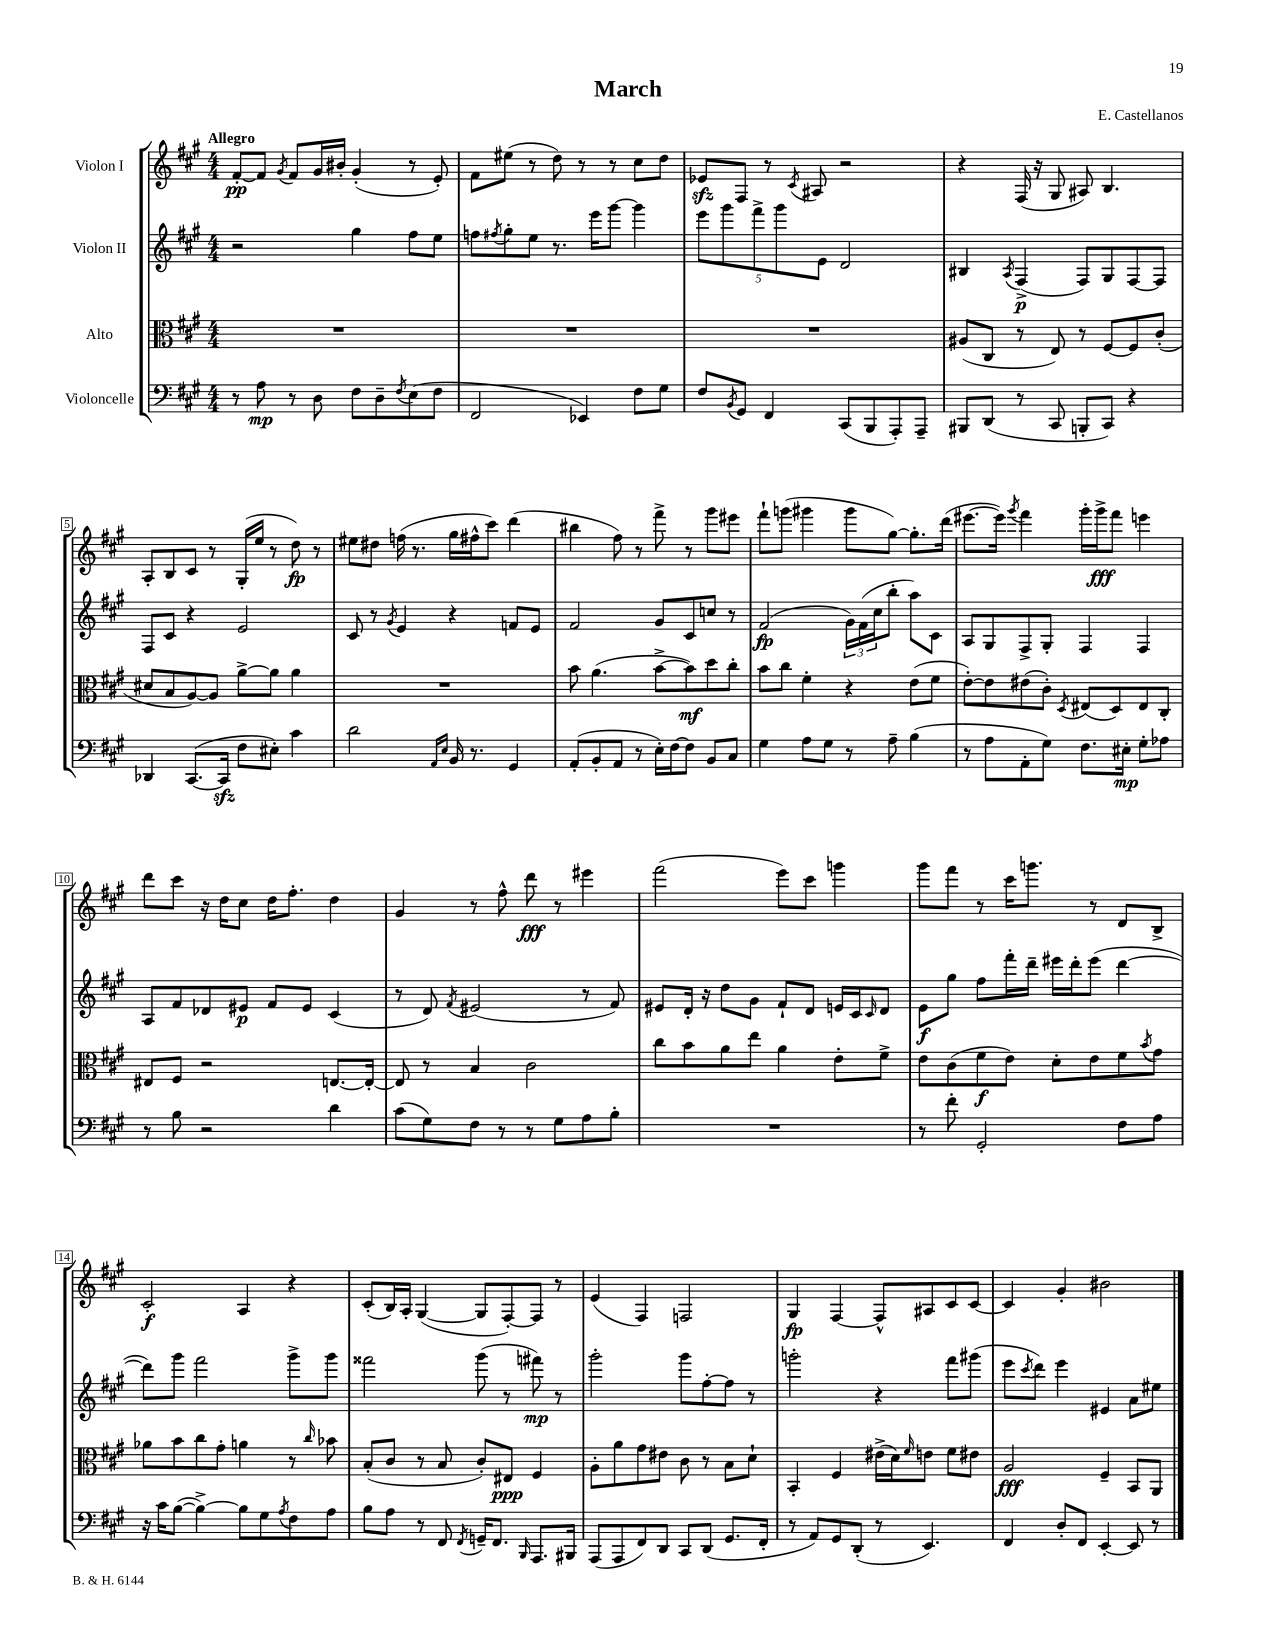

**kern	**kern	**kern	**kern
*staff4	*staff3	*staff2	*staff1
*clefF4	*clefC3	*clefG2	*clefG2
*k[f#c#g#]	*k[f#c#g#]	*k[f#c#g#]	*k[f#c#g#]
*M4/4	*M4/4	*M4/4	*M4/4
8r	1r	2r	[8f#'
8A	.	.	8f#]
.	.	.	8qg#
8r	.	.	8f#
8D	.	.	16g#
.	.	.	16b#'
8F#	.	4gg#	(4g#'
8D~	.	.	.
8qF#	.	.	.
(8E	.	8ff#	8r
8F#	.	8ee	8e')
=	=	=	=
2FF#	1r	8ff	8f#
.	.	8qff#	.
.	.	8gg#'	(8ee#
.	.	8ee	8r
.	.	8.r	8dd)
4EE-)	.	.	8r
.	.	16eee	.
.	.	[8ggg#	8r
8F#	.	4ggg#]	8cc#
8G#	.	.	8dd
=	=	=	=
8F#	1r	10eee	8e-
.	.	10ggg#	.
8qBB	.	.	.
8GG#	.	.	8F#
.	.	10fff#^	.
4FF#	.	.	8r
.	.	10ggg#	.
.	.	.	8qc#
.	.	.	8A#
.	.	10e	.
(8CC#	.	2d	2r
8BBB	.	.	.
8AAA')	.	.	.
8AAA~	.	.	.
=	=	=	=
8BBB#	(8A#	4B#	4r
(8DD	8C#	.	.
.	.	8qA	.
8r	8r	(4F#^	(16F#
.	.	.	16r
8CC#	8E)	.	8G#
8BBB'	8r	8F#)	8A#)
8CC#)	[8F#	8G#	4.B
4r	8F#]	[8F#	.
.	(8c#'	8F#]	.
=	=	=	=
4DD-	8d#	8F#	8A'
.	8B	8c#	8B
([8.CC#	[8A)	4r	8c#
.	8A]	.	8r
16CC#]	.	.	.
8F#	[8a^	2e	(16G#'
.	.	.	16ee
8E#')	8a]	.	8r
4c#	4a	.	8dd)
.	.	.	8r
=	=	=	=
2d	1r	8c#	8ee#
.	.	8r	8dd#
.	.	8qg#	.
.	.	4e	(16ff
.	.	.	8.r
16qqAA	.	.	.
16qqE	.	.	.
16BB	.	4r	16gg#
8.r	.	.	16ff#^^
.	.	.	8ccc#)
4GG#	.	8f	(4ddd
.	.	8e	.
=	=	=	=
(8AA'	8b	2f#	4bb#
8BB'	(4.a	.	.
8AA	.	.	8ff#)
8r	.	.	8r
16E')	[8b^	8g#	8fff#^
[16F#	.	.	.
8F#]	8b])	8c#	8r
8BB	8dd	8cc	8ggg#
8C#	8cc#'	8r	8eee#
=	=	=	=
4G#	8b	(2f#	8fff#`
.	8cc#	.	(8ggg
8A	4f#'	.	4ggg#
8G#	.	.	.
8r	4r	24g#)	8ggg#
.	.	(24f#	.
.	.	24cc#	.
8A~	.	8bb'	[8gg#)
(4B	(8e	8aa)	8.gg#']
.	8f#	8c#	.
.	.	.	(16ddd
=	=	=	=
8r	[8e')	8A	[8.eee#
8A	8e]	8G#	.
.	.	.	16eee#])
.	.	.	8qggg#
8AA'	(8e#	8F#^	4fff#
8G#)	8c#')	8G#'	.
.	8qD	.	.
8.F#	(8E#	4F#	16ggg#'
.	.	.	16ggg#^
.	8D)	.	8fff#
16E#'	.	.	.
8G#'	8E#	4F#	4eee
8A-	8C#'	.	.
=	=	=	=
8r	8E#	8A	8ddd
8B	8F#	8f#	8ccc#
2r	2r	8d-	16r
.	.	.	16dd
.	.	8e#	8cc#
.	.	8f#	16dd
.	.	.	8.ff#'
.	.	8e#	.
4d	[8.E	(4c#	4dd
.	16E'_	.	.
=	=	=	=
(8c#	8E]	8r	4g#
8G#)	8r	8d)	.
.	.	8qf#	.
8F#	4B	(2e#	8r
8r	.	.	8ff#^^
8r	2c#	.	8ddd
8G#	.	.	8r
8A	.	8r	4eee#
8B'	.	8f#)	.
=	=	=	=
1r	8cc#	8e#	(2fff#
.	8b	16d'	.
.	.	16r	.
.	8a	8dd	.
.	8ee	8g#	.
.	4a	8f#`	8eee)
.	.	8d	8ccc#
.	8e'	16e	4ggg
.	.	16c#	.
.	.	16qqc#	.
.	8f#^	8d	.
=	=	=	=
8r	8e	8e	8ggg#
8f#'	(8c#	8gg#	8fff#
2GG#'	8f#	8ff#	8r
.	8e)	16fff#'	16ccc#
.	.	16ddd~	8.ggg
.	8d'	16eee#	.
.	.	16ddd'	.
.	8e	(8eee#	8r
8F#	8f#	[4ddd	8d
.	8qb	.	.
8A	8g#	.	8B^
=	=	=	=
16r	8a-	8ddd])	2c#'
16c#	.	.	.
([8B	8b	8ggg#	.
4B^_)	8cc#	2fff#	.
.	8g#'	.	.
8B]	4a	.	4A
8G#	.	.	.
8qA	.	.	.
8F#	8r	8ggg#^	4r
.	16qqcc#	.	.
8A	8b-	8ggg#	.
=	=	=	=
8B	(8B'	2fff##	(8c#'
8A	8c#	.	16B)
.	.	.	16A'
8r	8r	.	([4G#
8FF#	8B	.	.
8qFF#	.	.	.
16GG~	8c#')	(8ggg#	8G#]
8.FF#	.	.	.
.	8E#	8r	[8F#')
16qqBBB	.	.	.
8.AAA	4F#	8fff#)	8F#]
.	.	8r	8r
16BBB#	.	.	.
=	=	=	=
(8AAA	8A'	2ggg#'	(4e
8AAA	8a	.	.
8FF#)	8g#	.	4F#)
8DD	8e#	.	.
8CC#	8c#	8ggg#	2F
(8DD	8r	[8ff#'	.
8.GG#	8B	8ff#]	.
.	8d`	8r	.
16FF#'	.	.	.
=	=	=	=
8r	4BB'	2ggg'	4G#
8AA)	.	.	.
8GG#	4F#	.	[4F#
(8DD'	.	.	.
8r	(16e#^	4r	8F#^^]
.	16d)	.	.
.	16qqf#	.	.
4.EE)	8e	.	8A#
.	8f#	8fff#	8c#
.	8e#	(8ggg#	[8c#
=	=	=	=
4FF#	2A	8eee	4c#]
.	.	8qccc#	.
.	.	8ddd)	.
8D'	.	4eee	4g#'
8FF#	.	.	.
[4EE'	4F#~	4e#	2b#
8EE]	8BB	8a	.
8r	8AA	8ee#	.
==	==	==	==
*-	*-	*-	*-
